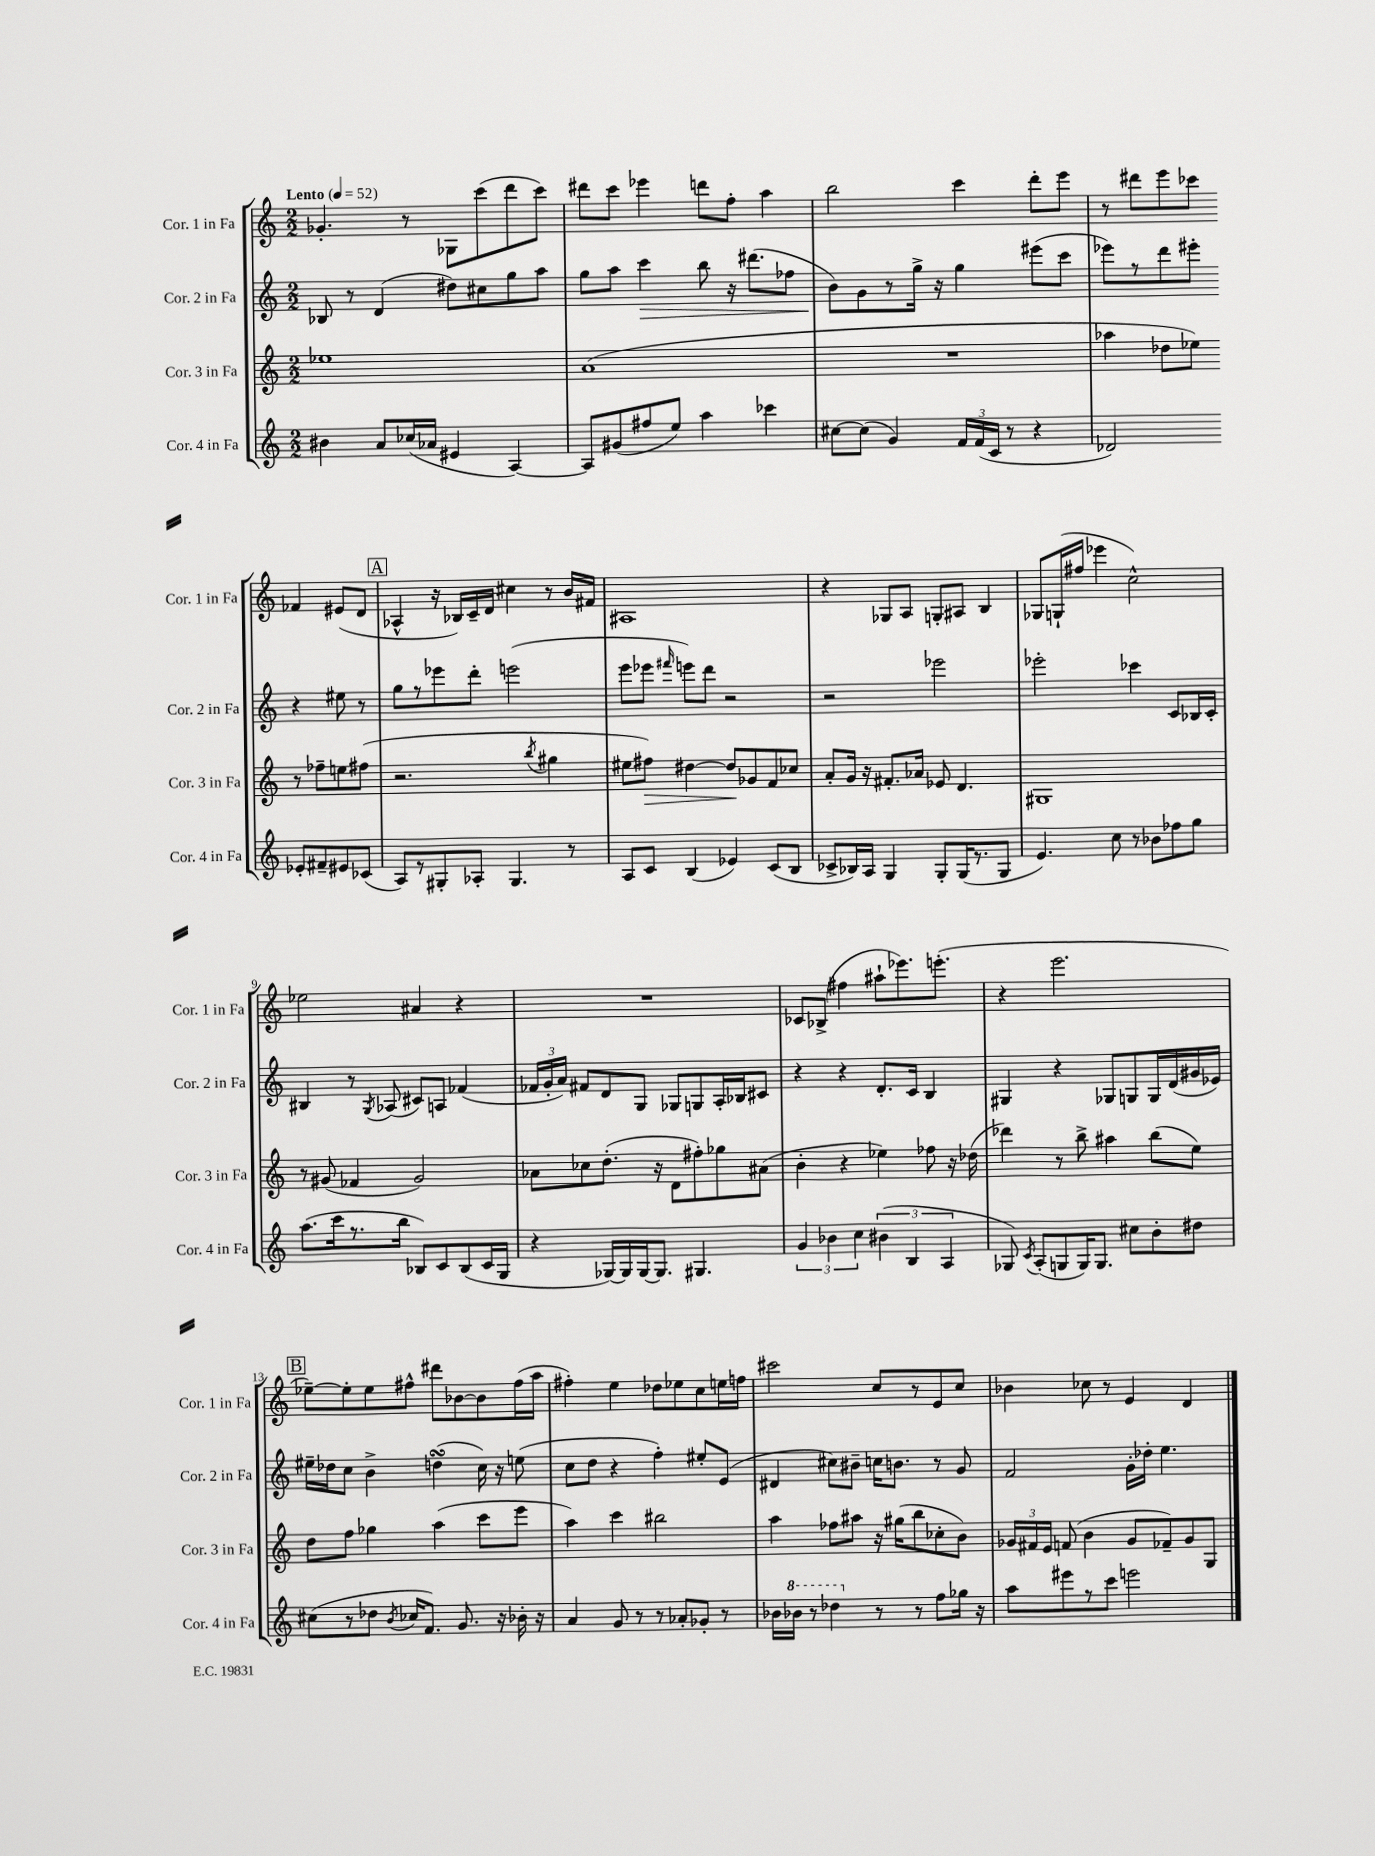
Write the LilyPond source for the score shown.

<<
\new StaffGroup <<
\new Staff = "s0" \with { instrumentName = "Cor. 1 in Fa" shortInstrumentName = "Cor. 1 in Fa" } {
    \clef treble \key c \major \numericTimeSignature \time 2/2 \tempo "Lento" 4 = 52
    \autoBeamOff ges'4.-. r8 ges8[ c'''8( d'''8 c'''8]) |
    dis'''8[ c'''8] ees'''4 d'''8[ f''8]-. a''4 |
    b''2 c'''4 d'''8[-. e'''8] |
    r8 dis'''8[ e'''8 ces'''8] fes'4 eis'8[( d'8] |
    \mark \markup { \box "A" } aes4-^ r16 bes16[) c'16-- d'16] cis''4 r8 b'16[ fis'16] |
    ais1 |
    r4 ges8[ a8] g8[-. ais8] b4 |
    ges8[ g16-!( fis''16] ees'''4 c''2-^) |
    ees''2 ais'4 r4 |
    R1 |
    ces'8[ bes8]->( fis''4 ais''8[-! ees'''8.) e'''8.]-.( |
    r4 e'''2. |
    \mark \markup { \box "B" } ees''8[~--) ees''8-. ees''8 fis''8]-^ dis'''8[ bes'8~ bes'8 fis''16( a''16] |
    fis''4-.) e''4 des''8[ ees''8 c''8 e''16 f''16] |
    cis'''2 c''8[ r8 e'8 c''8] |
    bes'4 ces''8 r8 e'4 d'4 \bar "|." |
}
\new Staff = "s1" \with { instrumentName = "Cor. 2 in Fa" shortInstrumentName = "Cor. 2 in Fa" } {
    \clef treble \key c \major \numericTimeSignature \time 2/2
    \autoBeamOff bes8 r8 d'4( dis''8[) cis''8 g''8 a''8] |
    g''8[ a''8] c'''4\> b''8 r16 dis'''8.[( fes''8] |
    b'8[\!) g'8 r8 g''16]-> r16 g''4 eis'''8[( c'''8] |
    ees'''8[) r8 d'''8 eis'''8]-. r4 eis''8 r8 |
    \mark \markup { \box "A" } g''8[ r8 ees'''8 d'''8]-. e'''2( |
    e'''8[ ees'''8] \grace { fis'''16 } e'''8[) d'''8] r2 |
    r2 ees'''2 |
    ees'''2-. ces'''4 c'8[ bes16 c'16]-. |
    bis4 r8 \acciaccatura { g8 } aes8( cis'8[) a8] fes'4( |
    \tuplet 3/2 { fes'16[ g'16-. a'16]) } fis'8[ d'8 g8] ges8[ g8 a16-. bes16 cis'8] |
    r4 r4 d'8.[-. c'16] b4 |
    gis4 r4 ges8[ g8 g16 d'16( gis'16 ees'16]) |
    \mark \markup { \box "B" } eis''16[-- des''16 c''8] b'4-> d''4\turn( c''16) r16 e''8( |
    c''8[ d''8] r4 f''4-.) eis''8[-. e'8]( |
    dis'4 cis''8[) bis'8]-- c''16[ b'8.] r8 g'8 |
    f'2 g'16[-. des''16]-. e''4. \bar "|." |
}
\new Staff = "s2" \with { instrumentName = "Cor. 3 in Fa" shortInstrumentName = "Cor. 3 in Fa" } {
    \clef treble \key c \major \numericTimeSignature \time 2/2
    \autoBeamOff ees''1 |
    a'1( |
    R1 |
    aes''4 des''8[ ees''8]) r8 fes''8[-- e''8 fis''8]( |
    \mark \markup { \box "A" } r2. \acciaccatura { b''8 } gis''4 |
    eis''8[ fis''8]\>) dis''4~ dis''8[\! ges'8 f'8 ces''8] |
    a'8[-. g'16] r16 fis'8.[-. aes'16] ees'8 d'4. |
    gis1 |
    r8 gis'8( fes'4 gis'2) |
    aes'8[ ces''8 d''8.]-.( r16 d'8[ fis''8-.) ges''8 ais'8]( |
    b'4-. r4 ees''4) fes''8 r16 des''16( |
    des'''4) r8 b''8-> ais''4 b''8[( e''8]) |
    \mark \markup { \box "B" } d''8[ f''8] ges''4 a''4( c'''8[ e'''8] |
    a''4) c'''4 bis''2 |
    a''4 fes''8[ ais''8] r16 gis''16[( b''8 ces''8-. b'8]) |
    \tuplet 3/2 { ges'16[ fis'16 e'16] } f'8( b'4 ges'8[ fes'8--) ges'8 g8] \bar "|." |
}
\new Staff = "s3" \with { instrumentName = "Cor. 4 in Fa" shortInstrumentName = "Cor. 4 in Fa" } {
    \clef treble \key c \major \numericTimeSignature \time 2/2
    \autoBeamOff bis'4 a'8[ ces''16( aes'16] eis'4 a4~) |
    a8[ gis'8( fis''8 e''8]) a''4 ces'''4 |
    cis''8[~ cis''8]( g'4) \tuplet 3/2 { f'16[ f'16( c'16] } r8 r4 |
    des'2) ees'8[-. fis'8-- eis'8 ces'8]( |
    \mark \markup { \box "A" } a8[) r8 gis8-. aes8]-. gis4. r8 |
    a8[ c'8] b4( ees'4) c'8[( b8] |
    ces'8[-> bes16) a16] g4 g8[-. g16( r8. g8] |
    e'4.) c''8 r8 bes'8[ fes''8 g''8] |
    a''8.[( c'''16 r8. b''16] bes8[) c'8 bes8( c'16 g16] |
    r4 ges16[~) ges16 ges16~ ges8.] gis4. |
    \tuplet 3/2 { g'4 bes'4 c''4 } \tuplet 3/2 { bis'4( b4 a4 } |
    ges8) \acciaccatura { c'8 } a8[-.( g8 g16) g8.] cis''8[ b'8-. dis''8] |
    \mark \markup { \box "B" } cis''8[( r8 des''8] \acciaccatura { b'8 } ces''16[ f'8.]) g'8. r16 bes'16-. r16 |
    a'4 g'8 r8 r8 aes'8[-. ges'8]-. r8 |
    bes'16[ \ottava #1 bes''16] r8 des'''4 \ottava #0 r8 r8 f''8[ ges''16] r16 |
    a''8[ eis'''8 r8 c'''8] e'''2 \bar "|." |
}
>>
>>
